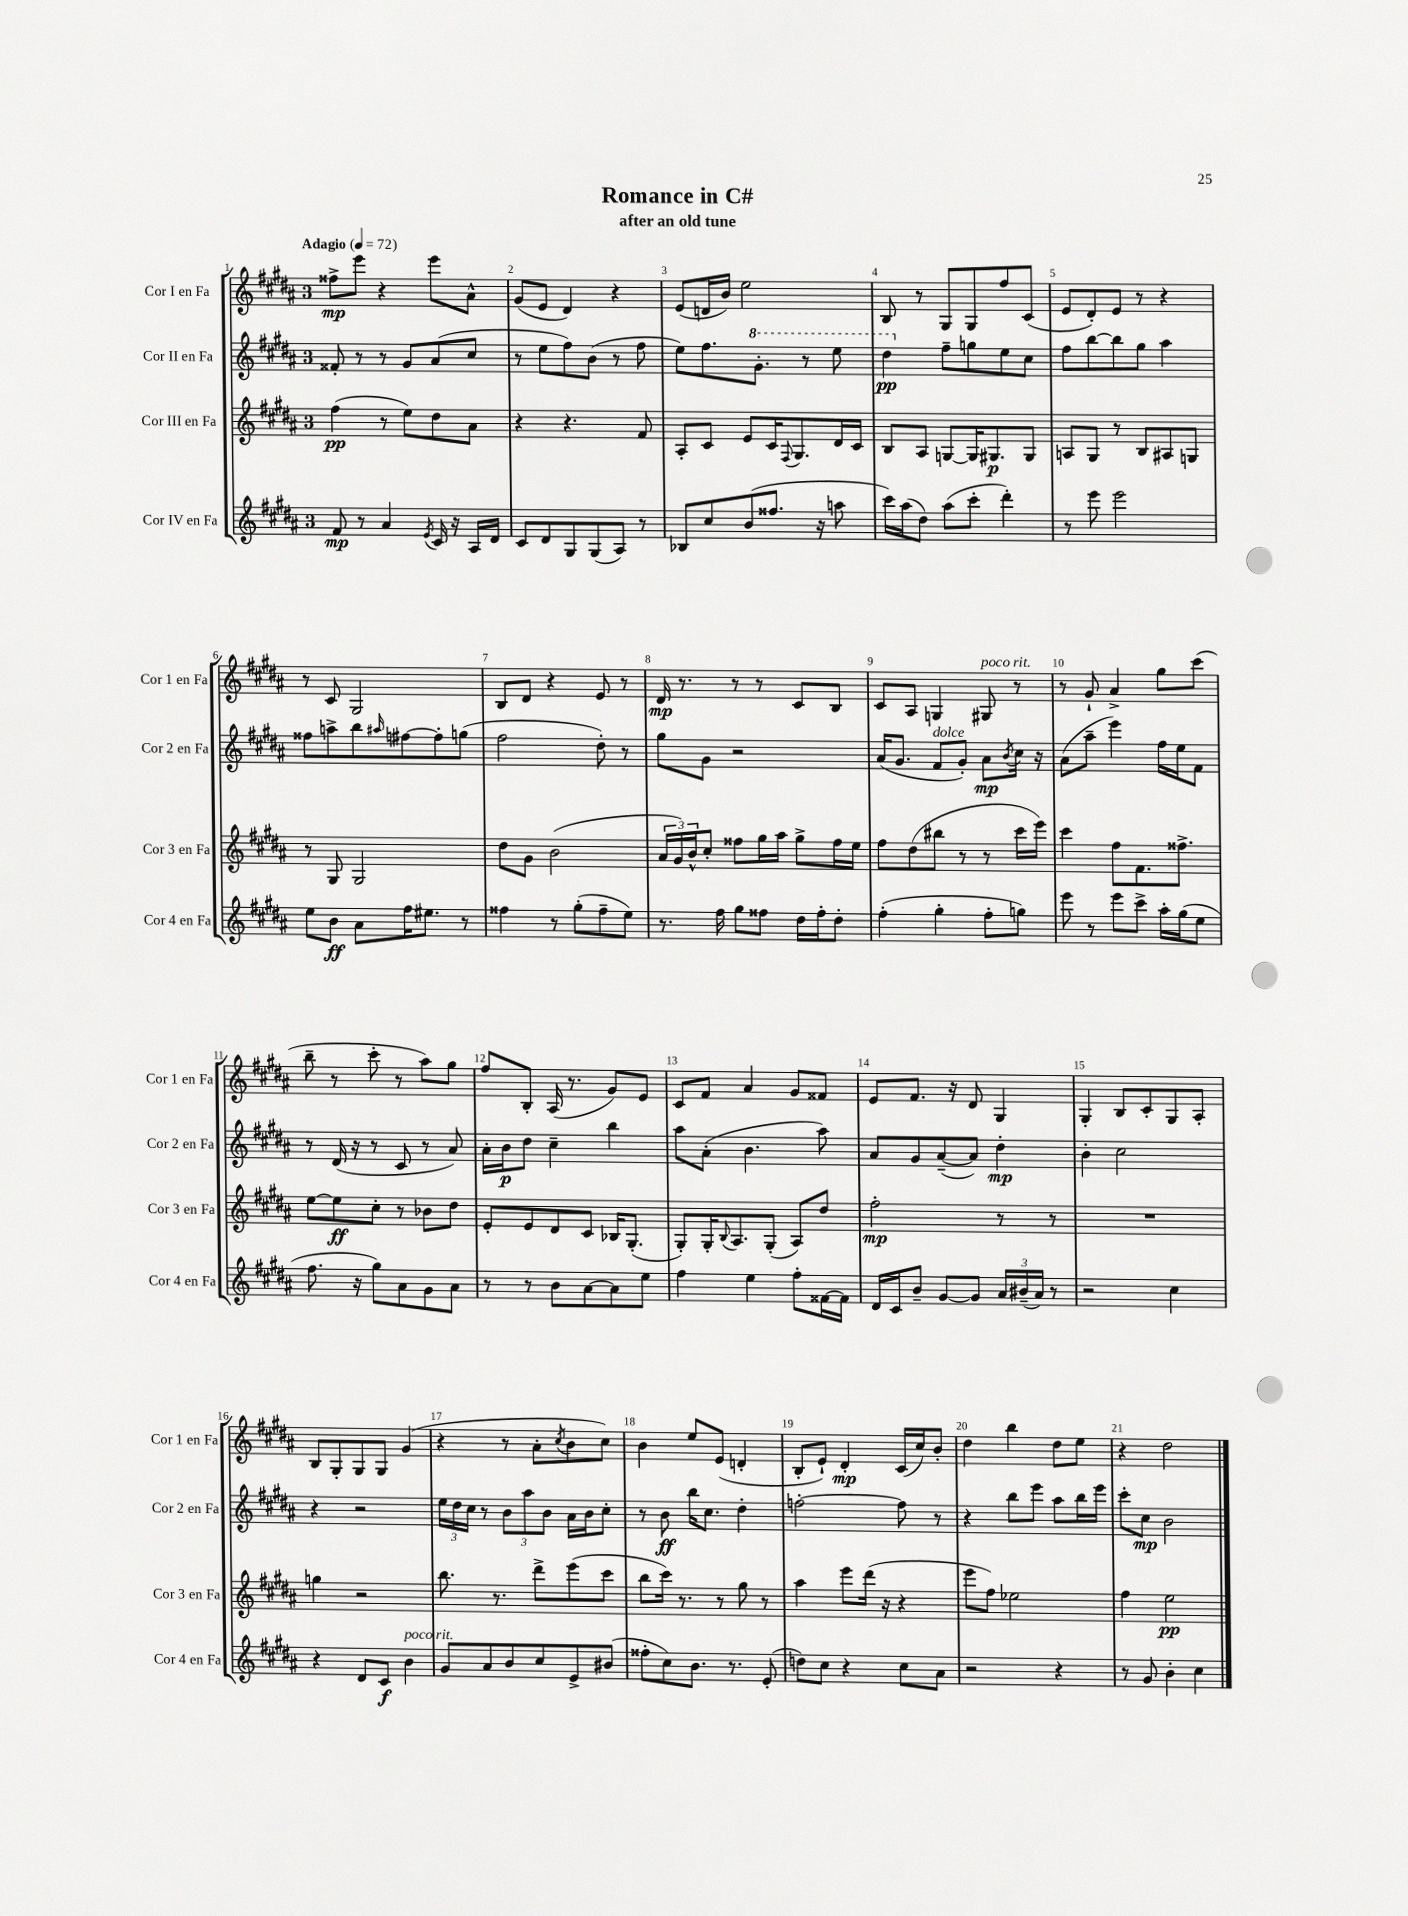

**kern	**kern	**kern	**kern
*staff4	*staff3	*staff2	*staff1
*clefG2	*clefG2	*clefG2	*clefG2
*k[f#c#g#d#a#]	*k[f#c#g#d#a#]	*k[f#c#g#d#a#]	*k[f#c#g#d#a#]
*M3/4	*M3/4	*M3/4	*M3/4
*MM72	*MM72	*MM72	*MM72
8f#	(4ff#	8f##'	8ff##^
8r	.	8r	8eee
4a#	8r	8r	4r
.	8ee)	8g#	.
8qe	.	.	.
16c#	8dd#	(8a#	8eee
16r	.	.	.
16A#	8a#	8cc#	8a#^^
16d#	.	.	.
=	=	=	=
8c#	4r	8r	(8g#
8d#	.	8ee	8e
8G#	4.r	8ff#)	4d#)
(8G#	.	(8b	.
8A#)	.	8r	4r
8r	8f#	8ff#	.
=	=	=	=
8B-	8A#'	8ee)	(8e
8cc#	8c#	8.ff#	16d
.	.	.	16b)
(8b	8e	.	2ee
.	.	8.gg#'	.
8.ff##	16c#	.	.
.	8qqF#	.	.
.	8.G#	.	.
.	.	8r	.
16r	.	.	.
8aa	16d#	8eee	.
.	16c#	.	.
=	=	=	=
16ccc#)	8B	4ddd#	8B
(16aa#	.	.	.
8dd#)	8A#	.	8r
(8aa#	[8G	8ff#~	8G#
8ccc#'	16G]	8gg	8G#
.	8.G#	.	.
4ddd#')	.	8ee	8ff#
.	8G#	8cc#	(8c#
=	=	=	=
8r	8A	8ff#	8e
8eee	8G#	[8bb	8d#')
2eee	8r	8bb]	8e
.	8B	8gg#	8r
.	8A#	4aa#	4r
.	8G	.	.
=	=	=	=
8ee	8r	8ff##	8r
8b	8G#	8aa^	8c#
8a#	2G#	8bb	2G#
.	.	16qqaa#	.
16ff#	.	[8ff#	.
8.ee#	.	.	.
.	.	8ff#']	.
8r	.	(8gg	.
=	=	=	=
4ff##	8dd#	2ff#	8B
.	8g#	.	8d#
8r	(2b	.	4r
(8gg#'	.	.	.
8ff##~	.	8dd#')	8e
8ee)	.	8r	8r
=	=	=	=
8.r	24a#	8gg#	16d#
.	24g#)	.	.
.	.	.	8.r
.	24b^^	.	.
.	8cc#'	8g#	.
16ff#	.	.	.
8gg#	8ff##	2r	8r
8ff##	16gg#	.	8r
.	16aa#	.	.
16dd#	8gg#^	.	8c#
16ff##'	.	.	.
8dd#'	16ff##	.	8B
.	16ee	.	.
=	=	=	=
(4ff#'	8ff#	(16a#	8c#
.	.	8.g#	.
.	(8dd#	.	8A#
4gg#'	8bb#	8f#	4G
.	8r	8g#')	.
8ff#'	8r	8a#	8G#
.	.	8qb	.
8gg)	16ccc#	16cc#	8r
.	16eee)	16r	.
=	=	=	=
8eee	4ccc#	(8a#	8r
8r	.	8aa#~	8g#`
8eee	8ff#	4eee)	4a#^
8ccc#^	8.f#	.	.
16aa#'	.	16ff#	8gg#
(16gg#	8.ff##^	16ee	.
8ee	.	8f#	(8ccc#
=	=	=	=
8.ff#	[8ee	8r	8bb~
.	8ee]	(16d#	8r
16r	.	16r	.
8gg#)	8cc#'	8r	8ccc#'
8a#	8r	8c#	8r
8g#	8b-	8r	8aa#)
8a#	8dd#	8a#)	8gg#
=	=	=	=
8r	8e'	16a#'	8ff#
.	.	16b	.
8r	8e	8dd#	8B'
8b	8d#	4cc#~	(16A#
.	.	.	8.r
[8a#	8c#	.	.
8a#]	16B-	4bb	8g#)
.	(8.G#'	.	.
8ee	.	.	8e
=	=	=	=
4ff#	8G#')	8aa#	8c#
.	16G#'	(8a#'	8f#
.	8qqB	.	.
.	8.A#	.	.
4ee	.	4.b	4a#
.	(8G#'	.	.
8ff#'	8A#)	.	8g#
[16f##	8dd#	8aa#)	8f##
16f##]	.	.	.
=	=	=	=
16d#	2ff#'	8a#	8e
16c#	.	.	.
8b~	.	8g#	8.f#
[8g#	.	([8a#~	.
.	.	.	16r
8g#]	.	8a#])	8d#
24a#	8r	4dd#'	4G#
(24b#~	.	.	.
24a#)	.	.	.
8r	8r	.	.
=	=	=	=
2r	2.r	4b'	4G#'
.	.	2cc#	8B
.	.	.	8c#'
4cc#	.	.	8G#
.	.	.	8A#'
=	=	=	=
4r	4gg	4r	8B
.	.	.	8G#'
8d#	2r	2r	8G#
8c#	.	.	8G#
4b	.	.	(4g#
=	=	=	=
8g#	8.bb	24ee	4r
.	.	24dd#	.
.	.	24cc#	.
8a#	.	8r	.
.	8.r	.	.
8b	.	12b	8r
.	.	12aa#	.
8cc#	8ddd#^	.	8a#'
.	.	12b	.
.	.	.	8qcc#
8e^	(8eee	16a#	8b
.	.	16b	.
(8b#	8ccc#	8cc#'	8cc#)
=	=	=	=
8ff##'	8bb	8r	4b
8cc#)	16ccc#)	8b	.
.	8.r	.	.
8.b	.	16bb	8ee
.	.	8.cc#	.
.	8r	.	(8e
8.r	.	.	.
.	8gg#	4dd#'	4d'
(8e'	8r	.	.
=	=	=	=
8dd)	4aa#	[2ff'	8B'
8cc#	.	.	8e`)
4r	8eee	.	4d#'
.	(16ddd#	.	.
.	16r	.	.
8cc#	4r	8ff]	(16c#
.	.	.	16cc#)
8a#	.	8r	8b'
=	=	=	=
2r	8eee	4r	4dd#
.	8ff#)	.	.
.	2ee-	8bb	4bb
.	.	8eee	.
4r	.	8aa#	8dd#
.	.	16bb	8ee
.	.	16eee	.
=	=	=	=
8r	4ff#	8ccc#'	4r
8g#	.	8cc#	.
4b'	2ee	2b	2dd#
4cc#	.	.	.
==	==	==	==
*-	*-	*-	*-
